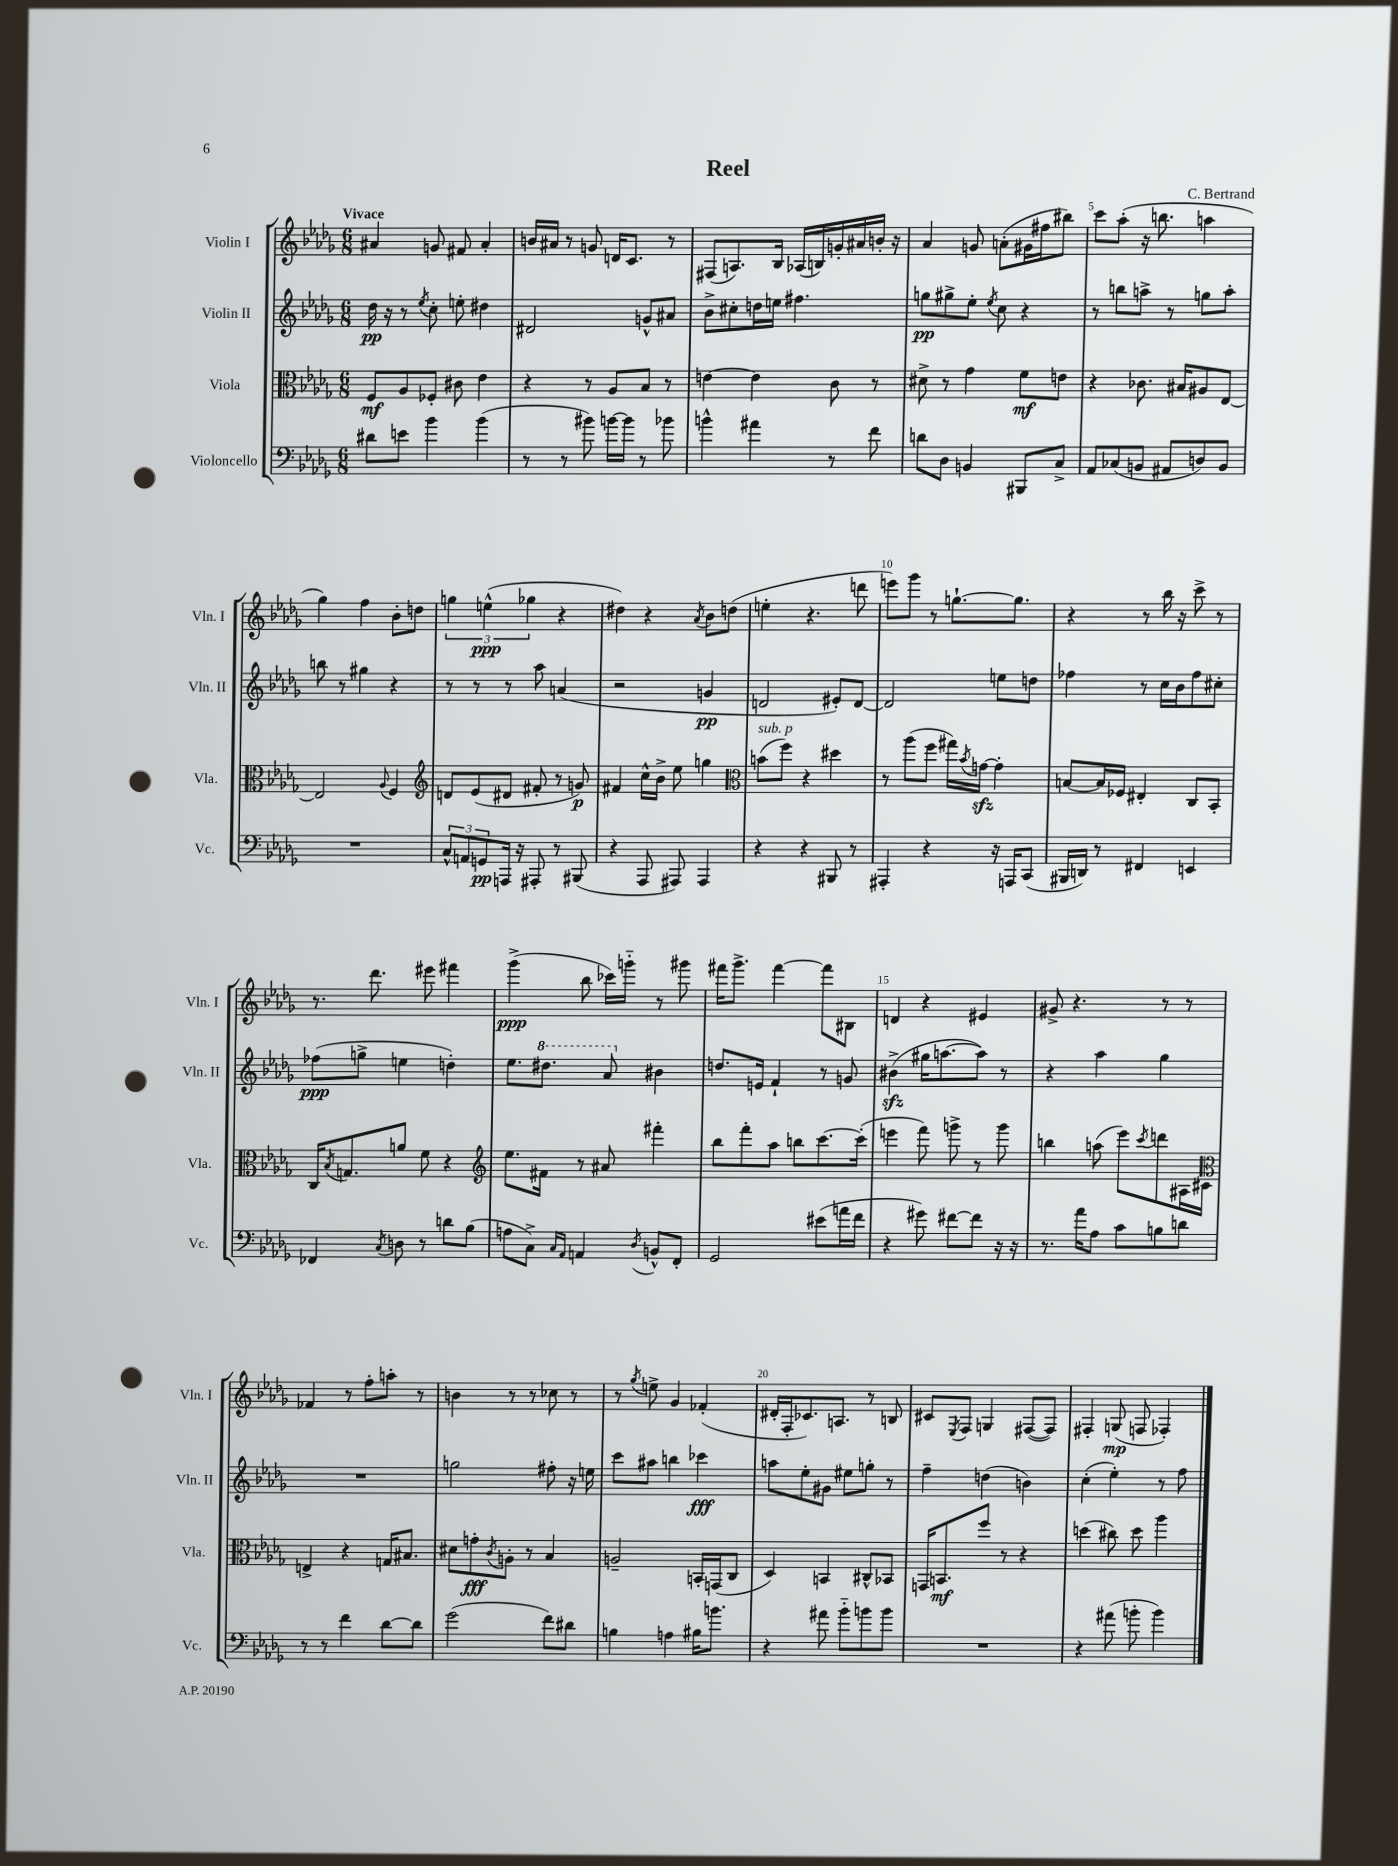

**kern	**dynam	**kern	**dynam	**kern	**dynam	**kern	**dynam
*part4	*part4	*part3	*part3	*part2	*part2	*part1	*part1
*staff4	*staff4	*staff3	*staff3	*staff2	*staff2	*staff1	*staff1
*I"Violoncello	*	*I"Viola	*	*I"Violin II	*	*I"Violin I	*
*I'Vc.	*	*I'Vla.	*	*I'Vln. II	*	*I'Vln. I	*
*clefF4	*	*clefC3	*	*clefG2	*	*clefG2	*
*k[b-e-a-d-g-]	*	*k[b-e-a-d-g-]	*	*k[b-e-a-d-g-]	*	*k[b-e-a-d-g-]	*
*M6/8	*	*M6/8	*	*M6/8	*	*M6/8	*
=1	=1	=1	=1	=1	=1	=1	=1
!	!	!	!	!	!	!LO:TX:a:B:t=Vivace	!
8d#X\L	.	8F/L	mf	16dd-\	pp	4a#X/	.
.	.	.	.	16r	.	.	.
8en\J	.	8A-/	.	8r	.	.	.
.	.	.	.	8qee-/	.	.	.
4b-\	.	8F-X'/J	.	8cc'\	.	8gn/	.
.	.	8c#X\	.	8een'\	.	8f#X/	.
(4b-\	.	4e-\	.	4dd#X\	.	4a#'/	.
=2	=2	=2	=2	=2	=2	=2	=2
8r	.	4r	.	2d#X/	.	16bn/LL	.
.	.	.	.	.	.	16a#X/JJ	.
8r	.	.	.	.	.	8r	.
8b#X\)	.	8r	.	.	.	8gn/	.
[16bn\LL	.	8A-/L	.	.	.	16dn/KL	.
16b\JJ]	.	.	.	.	.	8.c/J	.
8r	.	8B-/J	.	8gn^^/L	.	.	.
8b-X\	.	8r	.	8a#X/J	.	8r	.
=3	=3	=3	=3	=3	=3	=3	=3
4bn^^\	.	[4en\	.	8b-^\L	.	(8F#X/L	.
.	.	.	.	8cc#X'\	.	8.An/)	.
4a#X\	.	4e\]	.	16ddn\L	.	.	.
.	.	.	.	16een\JJ	.	16B-/Jk	.
.	.	.	.	4.ff#X\	.	(16A-X/LL	.
.	.	.	.	.	.	16Bn/)	.
8r	.	8c\	.	.	.	16gn'/	.
.	.	.	.	.	.	16a#X/	.
8f\	.	8r	.	.	.	16bn'/JJ	.
.	.	.	.	.	.	16r	.
=4	=4	=4	=4	=4	=4	=4	=4
8dn\L	.	8d#X^\	.	8ggn\L	pp	4a-/	.
8D-\J	.	8r	.	8gg#X^\	.	.	.
4BBn/	.	4g-\	.	8ee-'\J	.	8gn/	.
.	.	.	.	8qee-/	.	.	.
.	.	.	.	8cc\	.	(8an'\L	.
8BBB#X/L	.	8f\L	mf	4r	.	16g#X\L	.
.	.	.	.	.	.	16ff#X\J	.
8C^/J	.	8en\J	.	.	.	8bb#X\J)	.
=5	=5	=5	=5	=5	=5	=5	=5
8AA-/L	.	4r	.	8r	.	8ccc\L	.
(8C-X/	.	.	.	8bbn\L	.	(8aa-'\J	.
8BBn/J	.	8.c-X\	.	8aan^\J	.	16r	.
.	.	.	.	.	.	8.bbn\	.
8AA#X/L	.	.	.	8r	.	.	.
.	.	16B#X/KL	.	.	.	.	.
8Dn/)	.	8A#X/	.	8ggn\L	.	4aan\	.
8BB/J	.	[8E-/J	.	8aa'\J	.	.	.
!!LO:LB:g=z
=6	=6	=6	=6	=6	=6	=6	=6
2.r	.	2E-/]	.	8bbn\	.	4gg-\)	.
.	.	.	.	8r	.	.	.
.	.	.	.	4gg#X\	.	4ff\	.
.	.	8qqA-/	.	.	.	.	.
.	.	4F/	.	4r	.	8b-'\L	.
.	.	.	.	.	.	8ddn\J	.
=7	=7	=7	=7	=7	=7	=7	=7
*	*	*clefG2	*	*	*	*	*
12C^^/L	.	8dn/L	.	8r	.	6ggn\	.
12AAn/	.	.	.	.	.	.	.
.	.	(8e-/	.	8r	.	.	.
12GGn/	pp	.	.	.	.	(6een^^\	ppp
16AAAn/Jk	.	8d#X/J	.	8r	.	.	.
16r	.	.	.	.	.	.	.
.	.	.	.	.	.	6gg-X\	.
8AAA#X'/	.	8f#X'/	.	8aa-\	.	.	.
8r	.	8r	.	(4an/	.	4r	.
(8BBB#X/	.	8gn/)	p	.	.	.	.
=8	=8	=8	=8	=8	=8	=8	=8
4r	.	4f#X/	.	2r	.	4dd#X\)	.
8AAA-/	.	16cc^^\LL	.	.	.	4r	.
.	.	16b-^\JJ	.	.	.	.	.
8AAA#X/)	.	8ee-\	.	.	.	.	.
.	.	.	.	.	.	8qa-/	.
4AAA#/	.	4ggn\	.	4gn/	pp	8b-\L	.
.	.	.	.	.	.	(8ddn\J	.
=9	=9	=9	=9	=9	=9	=9	=9
*	*	*clefC3	*	*	*	*	*
!	!	!LO:TX:a:i:t=sub. p	!	!	!	!	!
4r	.	(8bn\L	.	2dn/	.	4een'\	.
.	.	8ff\J)	.	.	.	.	.
4r	.	4r	.	.	.	4.r	.
8BBB#X/	.	4dd#X\	.	8e#X'/L)	.	.	.
8r	.	.	.	[8d/J	.	8dddn\	.
=10	=10	=10	=10	=10	=10	=10	=10
4AAA#X'/	.	8r	.	2d/]	.	8eeen\L)	.
.	.	(8aa-\L	.	.	.	8ggg-\J	.
4r	.	8ff\J	.	.	.	8r	.
.	.	16gg#X\LL)	.	.	.	[8.ggn`\L	.
.	.	8qb-/	.	.	.	.	.
.	.	[16gnzz\JJ	.	.	.	.	.
16r	.	4g'\]	.	8een\L	.	.	.
16AAAn/KL	.	.	.	.	.	8.gg\J]	.
(8CC/J	.	.	.	8ddn\J	.	.	.
=11	=11	=11	=11	=11	=11	=11	=11
16BBB#X/LL	.	[8Bn/L	.	4ff-X\	.	4r	.
16DDn/JJ)	.	.	.	.	.	.	.
8r	.	16B/L]	.	.	.	.	.
.	.	16F-X/JJ	.	.	.	.	.
4FF#X/	.	4E#X'/	.	8r	.	8r	.
.	.	.	.	16cc\LL	.	16bb-\	.
.	.	.	.	16b-\J	.	16r	.
4EEn/	.	8C/L	.	8ff-\	.	8ccc^\	.
.	.	8BB-'/J	.	8cc#X'\J	.	8r	.
!!LO:LB:g=z
=12	=12	=12	=12	=12	=12	=12	=12
4FF-X/	.	16C/KL	.	(8ff-X\L	ppp	8.r	.
.	.	8qB-/	.	.	.	.	.
.	.	8.Gn/	.	.	.	.	.
.	.	.	.	8ggn^\J	.	.	.
.	.	.	.	.	.	8.ddd-\	.
8qC/	.	.	.	.	.	.	.
8Dn\	.	8an/J	.	4een\	.	.	.
8r	.	8f\	.	.	.	8eee#X\	.
8dn\L	.	4r	.	4ddn'\)	.	4fff#X\	.
(8B-\J	.	.	.	.	.	.	.
=13	=13	=13	=13	=13	=13	=13	=13
*	*	*clefG2	*	*	*	*	*
8An\L	.	8.ee-\L	.	8.ee-\L	.	(4ggg-^\	ppp
8C^\J)	.	.	.	.	.	.	.
*	*	*	*	*8va	*	*	*
.	.	16f#X\Jk	.	8.ddd#X\J	.	.	.
16qqC/LL	.	.	.	.	.	.	.
16qqAA-/JJ	.	.	.	.	.	.	.
4AAn/	.	8r	.	.	.	8bb-\	.
.	.	8a#X/	.	8aa-/	.	16ccc-X\LL)	.
.	.	.	.	.	.	16gggn\JJ	.
8qD-/	.	.	.	.	.	.	.
*	*	*	*	*X8va	*	*	*
8BBn^^/L	.	4fff#X'\	.	4b#X\	.	8r	.
8FF'/J	.	.	.	.	.	8ggg#X\	.
=14	=14	=14	=14	=14	=14	=14	=14
2GG-/	.	8bb-\L	.	8.ddn/L	.	16fff#X\KL	.
.	.	.	.	.	.	8.ggg-^\J	.
.	.	8fff'\	.	.	.	.	.
.	.	.	.	16en/Jk	.	.	.
.	.	8aa-\J	.	4f`/	.	[4fff#\	.
.	.	8bbn\L	.	.	.	.	.
(8e#X\L	.	[8.ccc\	.	8r	.	8fff#\L]	.
16an\L	.	.	.	8gn/	.	8B#X\J	.
16f\JJ	.	(16ccc'\Jk]	.	.	.	.	.
=15	=15	=15	=15	=15	=15	=15	=15
4r	.	4eeen\	.	(4b#Xzz^\	.	4dn/	.
8g#X\)	.	8fff\)	.	16gg#X\KL	.	4r	.
.	.	.	.	[8.aan\	.	.	.
[8f#X\L	.	8gggn^\	.	.	.	.	.
8f#\J]	.	8r	.	8aa\J])	.	4e#X/	.
16r	.	8ggg\	.	8r	.	.	.
16r	.	.	.	.	.	.	.
=16	=16	=16	=16	=16	=16	=16	=16
8.r	.	4bbn\	.	4r	.	8g#X^/	.
.	.	.	.	.	.	4.r	.
16a-\KL	.	.	.	.	.	.	.
8A-\J	.	(8aan\	.	4aa-\	.	.	.
8c\L	.	8eee-\L)	.	.	.	.	.
.	.	8qccc/	.	.	.	.	.
8Bn\	.	8dddn\	.	4gg-\	.	8r	.
8dn\J	.	16A#X\L	.	.	.	8r	.
.	.	16c#X\JJ	.	.	.	.	.
!!LO:LB:g=z
=17	=17	=17	=17	=17	=17	=17	=17
*	*	*clefC3	*	*	*	*	*
8r	.	4En^/	.	2.r	.	4f-X/	.
8r	.	.	.	.	.	.	.
4f\	.	4r	.	.	.	8r	.
.	.	.	.	.	.	8ff'\L	.
[8d-\L	.	16Gn/KL	.	.	.	8aan'\J	.
.	.	8.B#X/J	.	.	.	.	.
8d-\J]	.	.	.	.	.	8r	.
=18	=18	=18	=18	=18	=18	=18	=18
(2g-\	.	8d#X\L	.	2ggn\	.	4bn\	.
.	.	8gn'\	fff	.	.	.	.
.	.	8qc/	.	.	.	.	.
.	.	8An'\J	.	.	.	8r	.
.	.	8r	.	.	.	8r	.
8f\L)	.	4B-/	.	8ff#X'\	.	8cc-X\	.
8d#X\J	.	.	.	16r	.	8r	.
.	.	.	.	16een\	.	.	.
=19	=19	=19	=19	=19	=19	=19	=19
4Bn\	.	2An~/	.	8ccc\L	.	8r	.
.	.	.	.	.	.	8qgg-/	.
.	.	.	.	8aa#X\J	.	8een^\	.
4An\	.	.	.	4bbn\	.	4g-/	.
16B#X\KL	.	16BBn'/LL	.	4ccc-X\	fff	(4f-X'/	.
8.bn\J	.	(16GGn/J	.	.	.	.	.
.	.	8C/J	.	.	.	.	.
=20	=20	=20	=20	=20	=20	=20	=20
4r	.	4D-/)	.	8aan\L	.	16d#X'/LL	.
.	.	.	.	.	.	16F'/J	.
.	.	.	.	8ee-'\	.	8.c-X/)	.
8a#X\	.	4BBn/	.	8g#X\J	.	.	.
.	.	.	.	.	.	8.An/J	.
8b-\L	.	.	.	8ee#X\L	.	.	.
8bn\	.	8C#X^^/L	.	8ggn'\J	.	8r	.
8b\J	.	8BB-X/J	.	8r	.	8Bn/	.
=21	=21	=21	=21	=21	=21	=21	=21
2.r	.	16GGn/KL	.	4ff~\	.	8c#X/L	.
.	.	8.BBn/	mf	.	.	.	.
.	.	.	.	.	.	8qE-/	.
.	.	.	.	.	.	8F/J	.
.	.	8ff/J	.	(4ddn\	.	4Gn/	.
.	.	8r	.	.	.	.	.
.	.	4r	.	4bn\)	.	([8F#X/L	.
.	.	.	.	.	.	8F#/J])	.
=22	=22	=22	=22	=22	=22	=22	=22
4r	.	(4ddn\	.	(4cc'\	.	4F#X'/	.
(8a#X\	.	8cc#X\)	.	4ee-'\)	.	(8Gn/	mp
8bn'\	.	8dd\	.	.	.	8Fn/	.
4b\)	.	4aa-\	.	8r	.	4F-X'/)	.
.	.	.	.	8ff\	.	.	.
==	==	==	==	==	==	==	==
*-	*-	*-	*-	*-	*-	*-	*-
